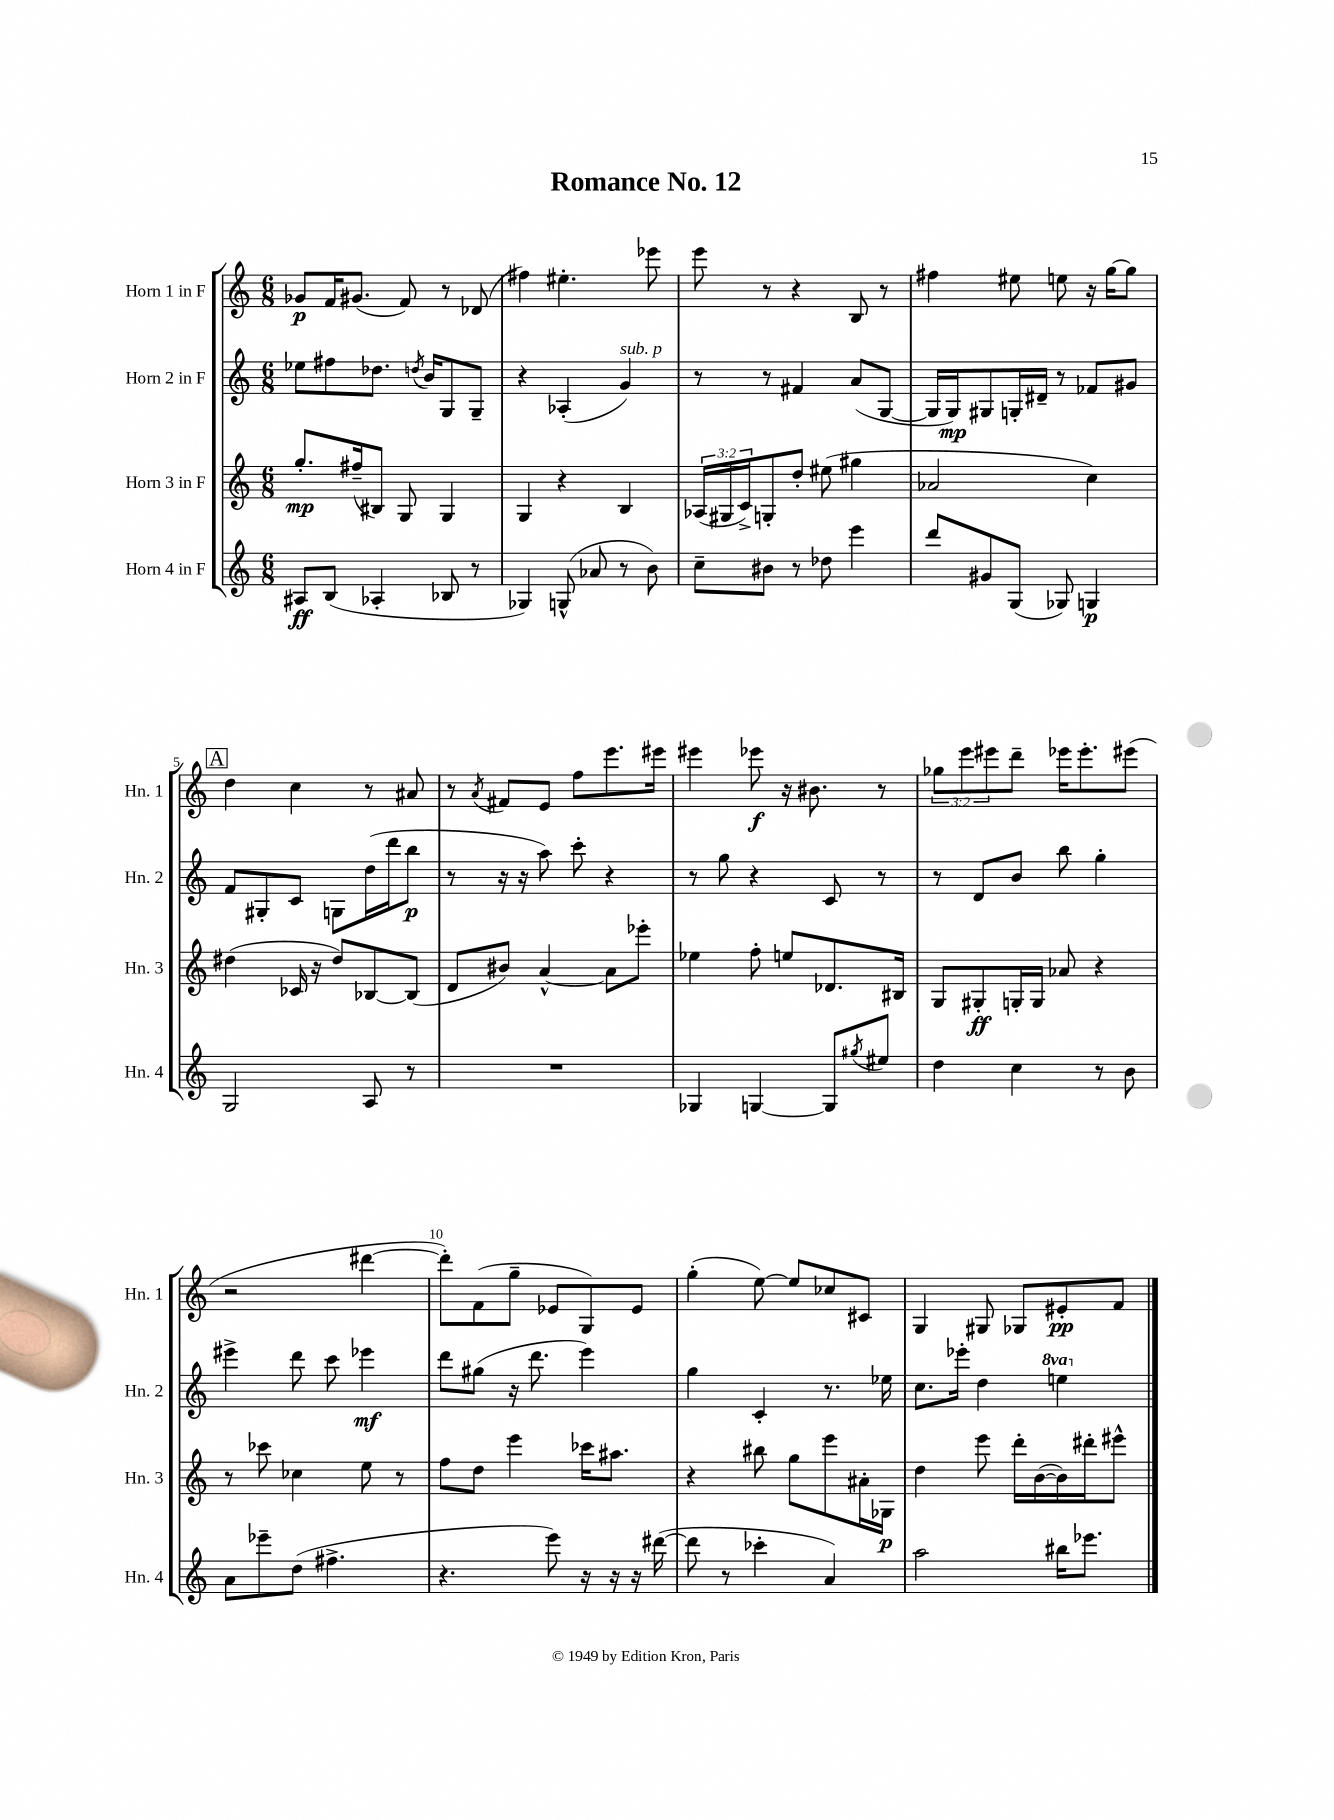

**kern	**kern	**kern	**kern
*staff4	*staff3	*staff2	*staff1
*clefG2	*clefG2	*clefG2	*clefG2
*k[]	*k[]	*k[]	*k[]
*M6/8	*M6/8	*M6/8	*M6/8
8A#	8.gg'	8ee-	8g-
(8B	.	8ff#	16f
.	(16ff#~	.	(8.g#
4A-'	8B#)	8.dd-	.
.	8G	.	8f)
.	.	8qdd	.
.	.	16b	.
8B-	4G	8G	8r
8r	.	8G~	(8d-
=	=	=	=
4G-)	4G	4r	4ff#)
(8G^^	4r	(4A-'	4.ee#'
8a-	.	.	.
8r	4B	4g)	.
8b)	.	.	8eee-
=	=	=	=
8cc~	(24A-	8r	8eee
.	24G#	.	.
.	24c^)	.	.
8b#	8G'	8r	8r
8r	8dd'	4f#	4r
8dd-	(8ee#	.	.
4eee	4gg#	(8a	8B
.	.	[8G	8r
=	=	=	=
8ddd	2a-	16G]	4ff#
.	.	16G)	.
8g#	.	8G#	.
(8G	.	16G'	8ee#
.	.	16d#~	.
8G-)	.	8r	8ee
4G	4cc)	8f-	16r
.	.	.	[16gg
.	.	8g#	8gg]
=	=	=	=
2G	(4dd#	8f	4dd
.	.	8G#'	.
.	16c-	8c	4cc
.	16r	.	.
.	8dd#)	8G	.
8A	[8B-	(16dd	8r
.	.	16ddd	.
8r	(8B-]	8bb	8a#
=	=	=	=
2.r	8d	8r	8r
.	.	.	8qa
.	8b#)	16r	8f#
.	.	16r	.
.	[4a^^	8aa)	8e
.	.	8ccc'	8ff
.	8a]	4r	8.eee
.	8eee-'	.	.
.	.	.	16eee#
=	=	=	=
4G-	4ee-	8r	4eee#
.	.	8gg	.
[4G	8ff'	4r	8eee-
.	8ee	.	16r
.	.	.	8.b#
8G]	8.d-	8c	.
8qgg#	.	.	.
8ee#	.	8r	8r
.	16B#	.	.
=	=	=	=
4dd	8G	8r	12gg-
.	.	.	12eee
.	8G#'	8d	.
.	.	.	12eee#
4cc	16G'	8b	8ddd~
.	16G	.	.
.	8a-	8bb	16eee-
.	.	.	8.eee-'
8r	4r	4gg'	.
8b	.	.	(8eee#
=	=	=	=
8a	8r	4eee#^	2r
8eee-~	8ccc-	.	.
(8dd	4cc-	8ddd	.
4.ff#^	.	8ccc	.
.	8ee	4eee-	[4ddd#
.	8r	.	.
=	=	=	=
4.r	8ff	8ddd	8ddd#'])
.	8dd	(8gg#	(8f
.	4eee	16r	8gg~
.	.	8.ddd	.
8eee)	.	.	8e-
16r	16ccc-	4eee)	8G)
16r	8.aa#	.	.
16r	.	.	8e-
([16ddd#	.	.	.
=	=	=	=
8ddd#]	4r	4gg	(4gg'
8r	.	.	.
4ccc-'	8bb#	4c'	[8ee)
.	8gg	.	8ee]
4a)	8eee	8.r	8cc-
.	16a#'	.	8c#
.	16G-	16ee-	.
=	=	=	=
2aa	4dd	8.cc	4G
.	.	16eee-'	.
.	8eee	4dd	8G#
.	16ddd'	.	8G-
.	([16b	.	.
16bb#	16b])	4eee	8e#'
8.eee-	16ddd#'	.	.
.	8eee#^^	.	8f
==	==	==	==
*-	*-	*-	*-
